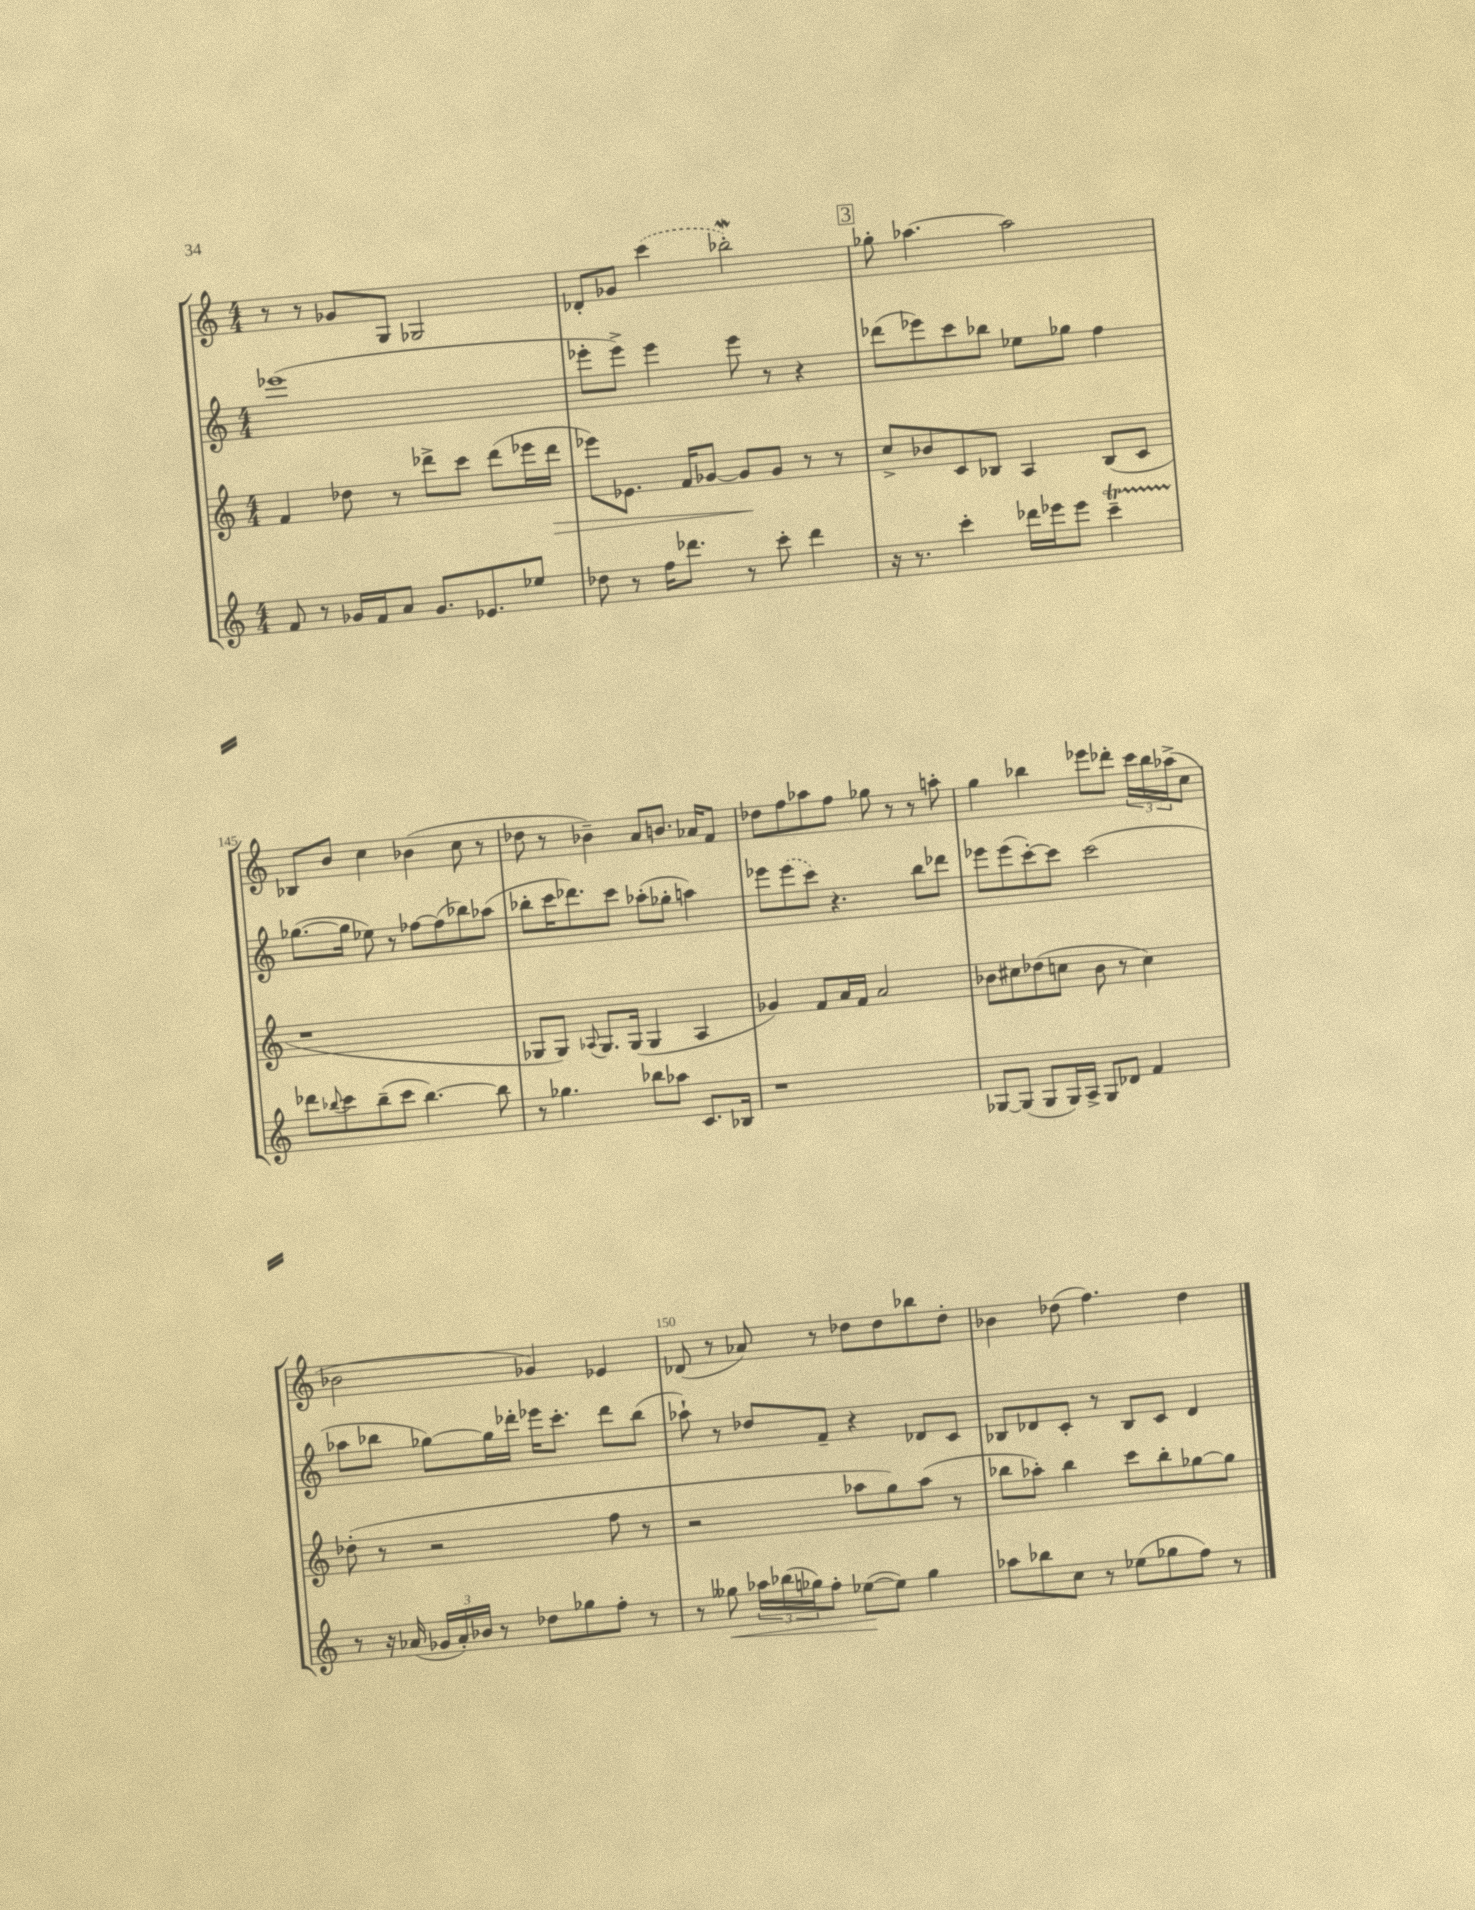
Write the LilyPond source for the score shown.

<<
\new StaffGroup <<
\new Staff = "s0" {
    \clef treble \key c \major \numericTimeSignature \time 4/4
    r8 r8 ges'8 g8 ges2 |
    des'8-. ges'8 \once \slurDashed c'''4( bes''2-.\mordent) |
    \mark \markup { \box "3" } ges''8-. aes''4.~ aes''2 |
    bes8 b'8 c''4 bes'4( c''8 r8 |
    des''8 r8 bes'4--) a'8 b'8. aes'16 f'8 |
    des''8 f''8 aes''8 f''8 ges''8 r8 r8 a''8-. |
    g''4 bes''4 ees'''8 des'''8-. \tuplet 3/2 { c'''16 bes''16 aes''16->( } c''8 |
    bes'2 ges'4) ees'4 |
    des'8( r8 aes'8) r8 des''8 des''8 bes''8 des''8-. |
    bes'4 des''8( f''4.) des''4 \bar "|." |
}
\new Staff = "s1" {
    \clef treble \key c \major \numericTimeSignature \time 4/4
    ees'''1( |
    ees'''8-. ees'''8->) ees'''4 ees'''8 r8 r4 |
    \mark \markup { \box "3" } des'''8( ees'''8) c'''8 bes''8 ees''8 ges''8 f''4 |
    ges''8.~( ges''16 ees''8) r8 fes''8~ fes''8( bes''8) aes''8( |
    bes''8-. c'''16 des'''8.) c'''8 aes''8-.( ges''8-. a''4) |
    ees'''8 \once \slurDashed ees'''8( c'''8) r4. b''8 des'''8 |
    ees'''8 ees'''8( c'''8~-.) c'''8 c'''2( |
    aes''8 bes''8 ges''8~) ges''16 des'''16-. ees'''16 c'''8.-. des'''8 bes''8( |
    aes''8-!) r8 des''8 f'8-- r4 des'8 c'8 |
    bes8 des'8 c'8-. r8 bes8 c'8 des'4 \bar "|." |
}
\new Staff = "s2" {
    \clef treble \key c \major \numericTimeSignature \time 4/4
    f'4 des''8 r8 des'''8-> c'''8 des'''8( ees'''16 des'''16\> |
    ees'''8) ees'8. f'16 ges'8~ ges'8\! ges'8 r8 r8 |
    \mark \markup { \box "3" } c''8-> bes'8 c'8 bes8 a4 bes8( c'8 |
    r1 |
    ges8 ges8) \appoggiatura { aes8 } ges8. ges16( ges4 aes4 |
    ges'4) f'8 a'16 f'16 a'2 |
    bes'8 cis''8 des''8( c''8 bes'8 r8 c''4) |
    des''8-.( r8 r2 f''8 r8 |
    r2 aes''8 g''8) aes''8( r8 |
    bes''8 aes''8-.) bes''4 c'''8 bes''8-. ges''8~ ges''8 \bar "|." |
}
\new Staff = "s3" {
    \clef treble \key c \major \numericTimeSignature \time 4/4
    f'8 r8 ges'16 f'16 a'8 ges'8. ees'8. ees''8 |
    des''8 r8 f''16 des'''8. r8 c'''8-. des'''4 |
    \mark \markup { \box "3" } r16 r8. c'''4-. des'''16 ees'''16 ees'''8 c'''4--\startTrillSpan |
    des'''8\stopTrillSpan \appoggiatura { bes''8 } c'''8 bes''8--( c'''8 bes''4.~) bes''8 |
    r8 ges''4. bes''8 aes''8 c'8. bes16 |
    r1 |
    ges8~ ges8( ges8 ges16) a16-> ges8 des'8 f'4 |
    r8 r16 aes'16( \tuplet 3/2 { ges'16 aes'16-.) bes'16 } r8 des''8 ges''8 f''8-. r8 |
    r8 geses''8\< \tuplet 3/2 { aes''16 bes''16( ges''16) } f''8-. ees''8~\!( ees''8) ges''4 |
    aes''8 bes''8 c''8 r8 ees''8( ges''8 f''8) r8 \bar "|." |
}
>>
>>
\layout { \context { \Score currentBarNumber = #142 \override BarNumber.break-visibility = ##(#f #t #t) barNumberVisibility = #(every-nth-bar-number-visible 5) } }
